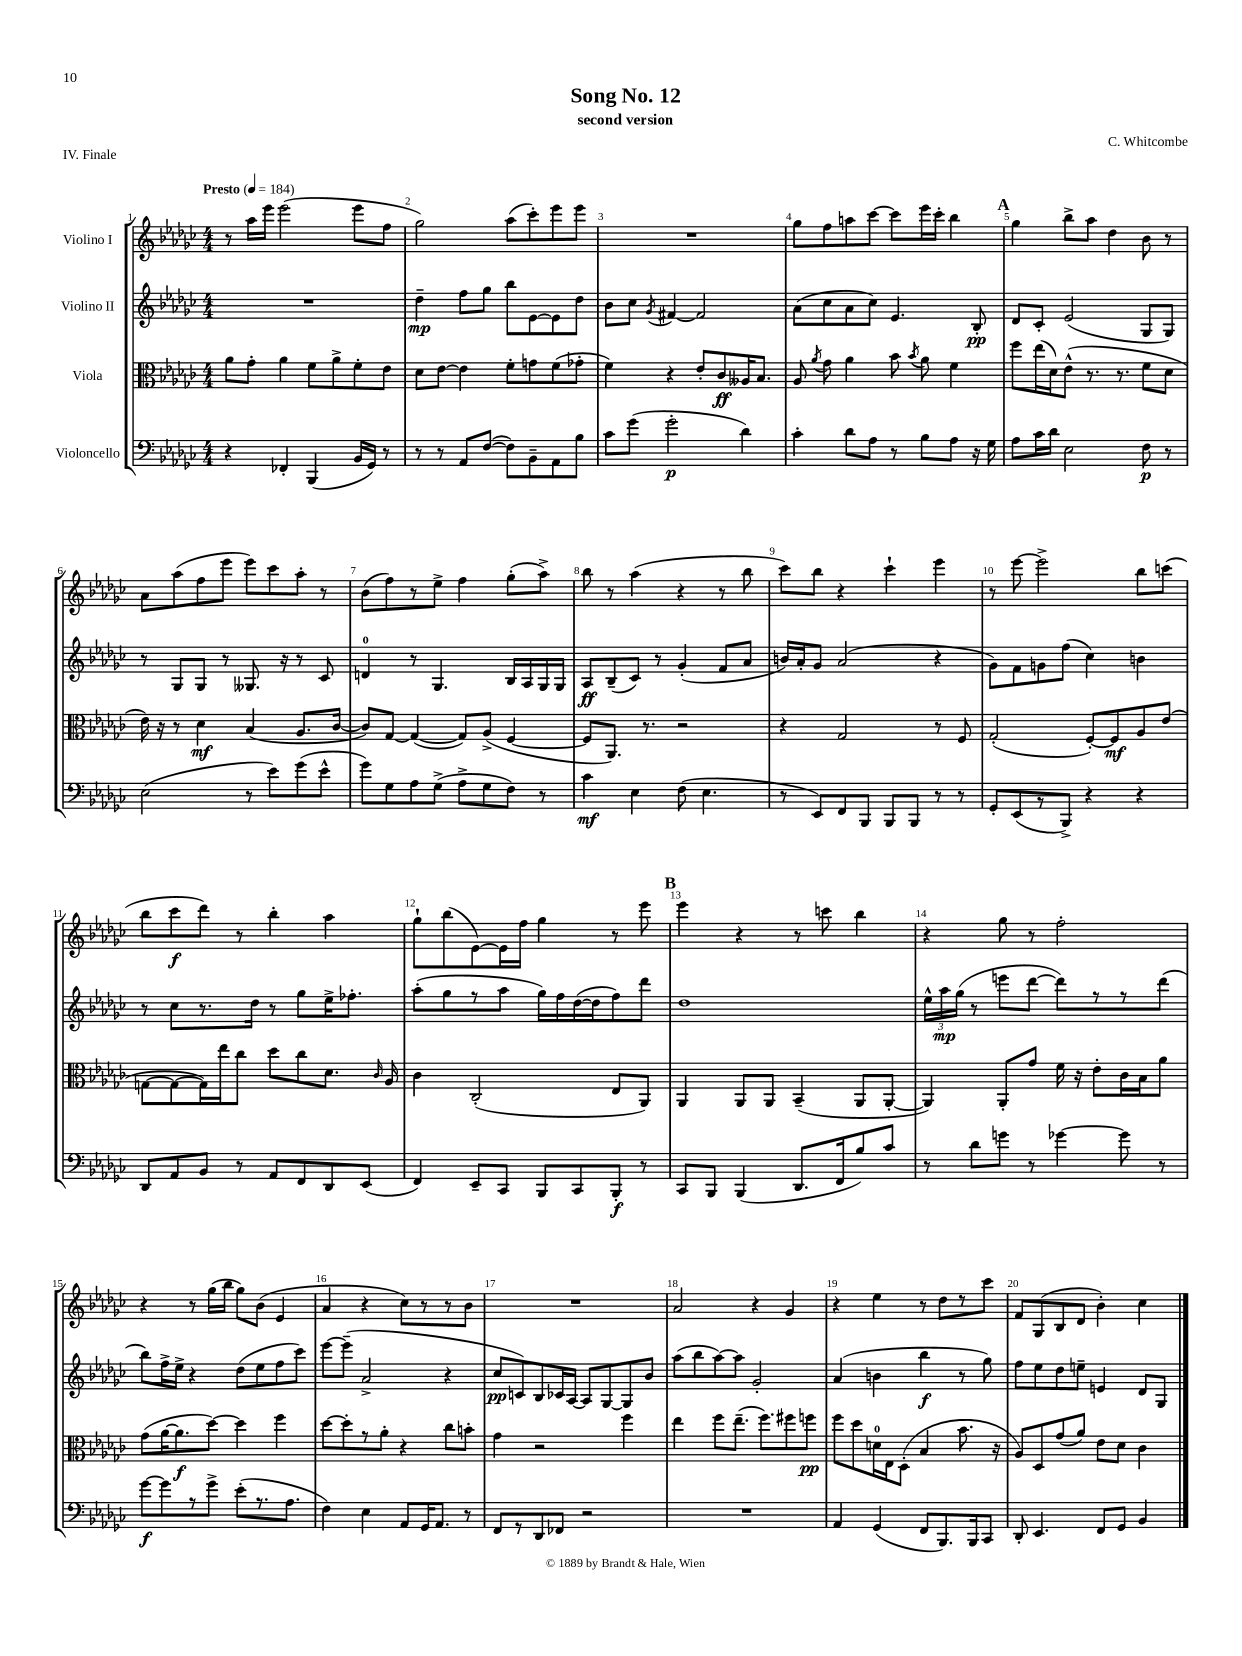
\header { title = "Song No. 12" composer = "C. Whitcombe" subtitle = "second version" piece = "IV. Finale" }
<<
\new StaffGroup <<
\new Staff = "s0" \with { instrumentName = "Violino I" } {
    \clef treble \key ges \major \numericTimeSignature \time 4/4 \tempo "Presto" 4 = 184
    \autoBeamOff r8 aes''16[ ees'''16] ees'''2( ees'''8[ f''8] |
    ges''2) aes''8[( ces'''8-.) ees'''8 ees'''8] |
    R1 |
    ges''8[ f''8 a''8 ces'''8]~ ces'''8[ ees'''16 ces'''16]-. bes''4 |
    \mark \markup { \bold "A" } ges''4 bes''8[-> aes''8] des''4 bes'8 r8 |
    aes'8[ aes''8( f''8 ees'''8] ees'''8[) ces'''8 aes''8]-. r8 |
    bes'8[( f''8) r8 ees''8]-> f''4 ges''8[-.( aes''8]->) |
    bes''8 r8 aes''4( r4 r8 bes''8 |
    ces'''8[) bes''8] r4 ces'''4-! ees'''4 |
    r8 ees'''8~ ees'''2-> bes''8[ c'''8]( |
    bes''8[ ces'''8\f des'''8]) r8 bes''4-. aes''4 |
    ges''8[-! bes''8( ees'8~) ees'16 f''16] ges''4 r8 ees'''8 |
    \mark \markup { \bold "B" } ees'''4 r4 r8 c'''8 bes''4 |
    r4 ges''8 r8 f''2-. |
    r4 r8 ges''16[( bes''16] ges''8[) bes'8]( ees'4 |
    aes'4 r4 ces''8[) r8 r8 bes'8] |
    R1 |
    aes'2 r4 ges'4 |
    r4 ees''4 r8 des''8[ r8 ces'''8] |
    f'8[ ges8( bes8 des'8] bes'4-.) ces''4 \bar "|." |
}
\new Staff = "s1" \with { instrumentName = "Violino II" } {
    \clef treble \key ges \major \numericTimeSignature \time 4/4
    \autoBeamOff R1 |
    des''4--\mp f''8[ ges''8] bes''8[ ees'8~ ees'8 des''8] |
    bes'8[ ces''8] \acciaccatura { ges'8 } fis'4~ fis'2 |
    aes'8[( ces''8 aes'8 ces''8]) ees'4. bes8-.\pp |
    \mark \markup { \bold "A" } des'8[ ces'8]-. ees'2( ges8[ ges8]) |
    r8 ges8[ ges8] r8 geses8. r16 r8 ces'8 |
    d'4-0 r8 ges4. bes16[ aes16 ges16 ges16] |
    aes8[\ff bes8--( ces'8]) r8 ges'4-.( f'8[ aes'8] |
    b'16[) aes'16-. ges'8] aes'2( r4 |
    ges'8[) f'8 g'8 f''8]( ces''4) b'4 |
    r8 ces''8[ r8. des''16] r8 ges''8[ ees''16-> fes''8.]-. |
    aes''8[-.( ges''8 r8 aes''8] ges''16[) f''16 des''16~( des''16 f''8) des'''8] |
    \mark \markup { \bold "B" } des''1 |
    \tuplet 3/2 { ees''16[-^ aes''16\mp ges''16]( } r8 e'''8[ des'''8]~ des'''8[) r8 r8 des'''8]( |
    bes''8[) f''16-> ees''16]-> r4 des''8[( ees''8 f''8 ces'''8]) |
    ees'''8[~ ees'''8]--( aes'2-> r4 |
    ces''8[\pp c'8) bes8 ces'16 aes16]~ aes8[ ges8~ ges8 bes'8] |
    aes''8[( bes''8 aes''8~) aes''8] ges'2-. |
    aes'4( b'4 bes''4\f r8 ges''8) |
    f''8[ ees''8 des''8 e''8]-- e'4 des'8[ ges8] \bar "|." |
}
\new Staff = "s2" \with { instrumentName = "Viola" } {
    \clef alto \key ges \major \numericTimeSignature \time 4/4
    \autoBeamOff aes'8[ ges'8]-. aes'4 f'8[ aes'8-> f'8-. ees'8] |
    des'8[ ees'8]~ ees'4 f'8[-. g'8 f'8( ges'8]-. |
    f'4) r4 ees'8[-. ces'8\ff aeses16 bes8.] |
    aes8 \acciaccatura { aes'8 } ges'8 aes'4 bes'8 \acciaccatura { bes'8 } aes'8 f'4 |
    \mark \markup { \bold "A" } f''8[ ees''16( des'16) ees'8]-^( r8. r8. f'8[ des'8] |
    ees'16) r16 r8 des'4\mf bes4( aes8.[ ces'16]~ |
    ces'8[) ges8]~ ges4~( ges8[) aes8]->( f4~ |
    f8[ aes,8.]) r8. r2 |
    r4 ges2 r8 f8 |
    ges2-.( f8[~-.) f8\mf aes8 ees'8]( |
    g8[~ g8~ g16) ees''16 ces''8] des''8[ ces''8 des'8.] \grace { ces'16 } aes16 |
    ces'4 ces2-.( ees8[ aes,8]) |
    \mark \markup { \bold "B" } aes,4 aes,8[ aes,8] bes,4--( aes,8[ aes,8]~-. |
    aes,4) aes,8[-. ges'8] f'16 r16 ees'8[-. ces'16 bes16 aes'8] |
    ges'8[( aes'16~ aes'8.\f des''8]~) des''4 f''4 |
    des''8[~ des''8-. r8 aes'8]-. r4 ces''8[ b'8]-. |
    ges'4 r2 f''4 |
    ees''4 f''8[ ees''8.]--( f''8.[) fis''8 f''8]\pp |
    f''8[ des''8 d'16-0 ees16 des8]-.( bes4 bes'8. r16 |
    aes8[) des8 ges'8( aes'8]) ees'8[ des'8] ces'4 \bar "|." |
}
\new Staff = "s3" \with { instrumentName = "Violoncello" } {
    \clef bass \key ges \major \numericTimeSignature \time 4/4
    \autoBeamOff r4 fes,4-. bes,,4( bes,16[ ges,16]) r8 |
    r8 r8 aes,8[ f8]~( f8[) bes,8-- aes,8 bes8] |
    ces'8[ ges'8]( ges'2-.\p des'4) |
    ces'4-. des'8[ aes8] r8 bes8[ aes8] r16 ges16 |
    \mark \markup { \bold "A" } aes8[ ces'16 des'16] ees2 f8\p r8 |
    ees2( r8 ees'8[) ges'8( ees'8]-^ |
    ges'8[) ges8 aes8 ges8]->( aes8[-> ges8 f8]) r8 |
    ces'4\mf ees4 f8( ees4. |
    r8 ees,8[) f,8 bes,,8] bes,,8[ bes,,8] r8 r8 |
    ges,8[-. ees,8( r8 bes,,8]->) r4 r4 |
    des,8[ aes,8 bes,8] r8 aes,8[ f,8 des,8 ees,8]( |
    f,4) ees,8[-- ces,8] bes,,8[ ces,8 bes,,8]-.\f r8 |
    \mark \markup { \bold "B" } ces,8[ bes,,8] bes,,4( des,8.[ f,16 bes8) ces'8] |
    r8 des'8[ g'8] r8 ges'4~ ges'8 r8 |
    ges'8[~\f ges'8 r8 ges'8]-> ees'8[-.( r8. aes8.] |
    f4) ees4 aes,8[ ges,16 aes,8.] r8 |
    f,8[ r8 des,8 fes,8] r2 |
    R1 |
    aes,4 ges,4( f,8[ bes,,8.) bes,,16 ces,8] |
    des,8-. ees,4. f,8[ ges,8] bes,4 \bar "|." |
}
>>
>>
\layout { \context { \Score \override BarNumber.break-visibility = ##(#f #t #t) barNumberVisibility = #all-bar-numbers-visible } }
